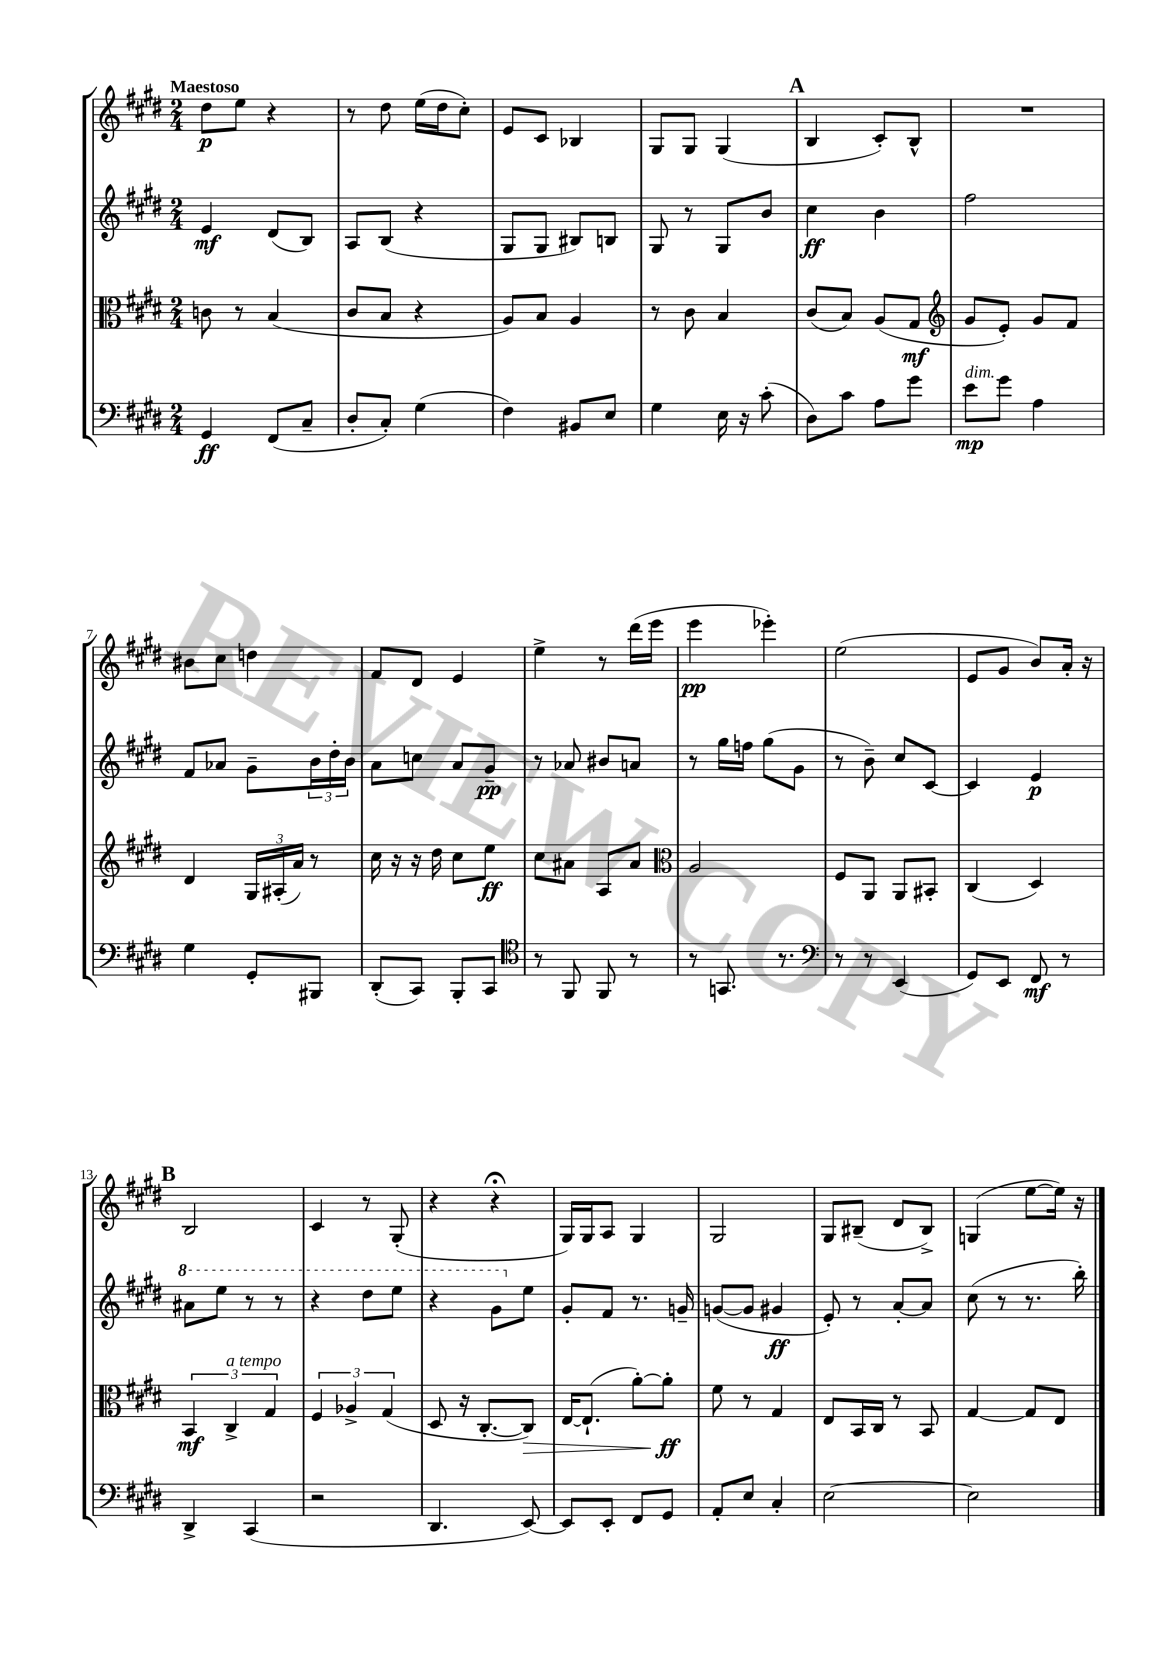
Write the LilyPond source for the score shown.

<<
\new StaffGroup <<
\new Staff = "s0" {
    \clef treble \key e \major \numericTimeSignature \time 2/4 \tempo "Maestoso"
    dis''8\p e''8 r4 |
    r8 dis''8 e''16( dis''16 cis''8-.) |
    e'8 cis'8 bes4 |
    gis8 gis8 gis4( |
    \mark \markup { \bold "A" } b4 cis'8-.) b8-^ |
    R2 |
    bis'8 cis''8 d''4 |
    fis'8 dis'8 e'4 |
    e''4-> r8 dis'''16( e'''16 |
    e'''4\pp ees'''4-.) |
    e''2( |
    e'8 gis'8 b'8) a'16-. r16 |
    \mark \markup { \bold "B" } b2 |
    cis'4 r8 gis8-.( |
    r4 r4\fermata |
    gis16) gis16 a8 gis4 |
    gis2 |
    gis8 bis8--( dis'8 bis8->) |
    g4( e''8~ e''16) r16 \bar "|." |
}
\new Staff = "s1" {
    \clef treble \key e \major \numericTimeSignature \time 2/4
    e'4\mf dis'8( b8) |
    a8 b8( r4 |
    gis8 gis8 bis8) b8 |
    gis8 r8 gis8 b'8 |
    \mark \markup { \bold "A" } cis''4\ff b'4 |
    fis''2 |
    fis'8 aes'8 gis'8-- \tuplet 3/2 { b'16 dis''16-. b'16 } |
    a'8 c''8 a'8 gis'8--\pp |
    r8 aes'8 bis'8 a'8 |
    r8 gis''16 f''16 gis''8( gis'8 |
    r8 b'8--) cis''8 cis'8~ |
    cis'4 e'4\p |
    \mark \markup { \bold "B" } \ottava #1 ais''8 e'''8 r8 r8 |
    r4 dis'''8 e'''8 |
    r4 gis''8 \ottava #0 e''8 |
    gis'8-. fis'8 r8. g'16-- |
    g'8~( g'8 gis'4\ff |
    e'8-.) r8 a'8~-. a'8 |
    cis''8( r8 r8. b''16-.) \bar "|." |
}
\new Staff = "s2" {
    \clef alto \key e \major \numericTimeSignature \time 2/4
    c'8 r8 b4( |
    cis'8 b8 r4 |
    a8) b8 a4 |
    r8 cis'8 b4 |
    \mark \markup { \bold "A" } cis'8( b8) a8( gis8\mf |
    \clef treble gis'8 e'8-.) gis'8 fis'8 |
    dis'4 \tuplet 3/2 { gis16 ais16-.( a'16) } r8 |
    cis''16 r16 r16 dis''16 cis''8 e''8\ff |
    cis''8 ais'8 a8 ais'8 |
    \clef alto a2 |
    fis8 a,8 a,8 bis,8-. |
    cis4( dis4) |
    \mark \markup { \bold "B" } \tuplet 3/2 { b,4\mf cis4->^\markup { \italic "a tempo" } gis4 } |
    \tuplet 3/2 { fis4 aes4-> gis4( } |
    dis8 r16 cis8.~-. cis8\>) |
    e16~ e8.-!( a'8~-.) a'8-.\ff\! |
    fis'8 r8 gis4 |
    e8 b,16 cis16 r8 b,8 |
    gis4~ gis8 e8 \bar "|." |
}
\new Staff = "s3" {
    \clef bass \key e \major \numericTimeSignature \time 2/4
    gis,4\ff fis,8( cis8-- |
    dis8-. cis8-.) gis4( |
    fis4) bis,8 e8 |
    gis4 e16 r16 cis'8-.( |
    \mark \markup { \bold "A" } dis8) cis'8 a8 gis'8 |
    e'8\mp^\markup { \italic "dim." } gis'8 a4 |
    gis4 gis,8-. bis,,8 |
    dis,8-.( cis,8) b,,8-. cis,8 |
    \clef tenor r8 fis,8 fis,8 r8 |
    r8 g,8. r8. |
    \clef bass r8 r8 e,4( |
    gis,8) e,8 fis,8\mf r8 |
    \mark \markup { \bold "B" } dis,4-> cis,4( |
    r2 |
    dis,4. e,8~) |
    e,8 e,8-. fis,8 gis,8 |
    a,8-. e8 cis4-. |
    e2~ |
    e2 \bar "|." |
}
>>
>>
